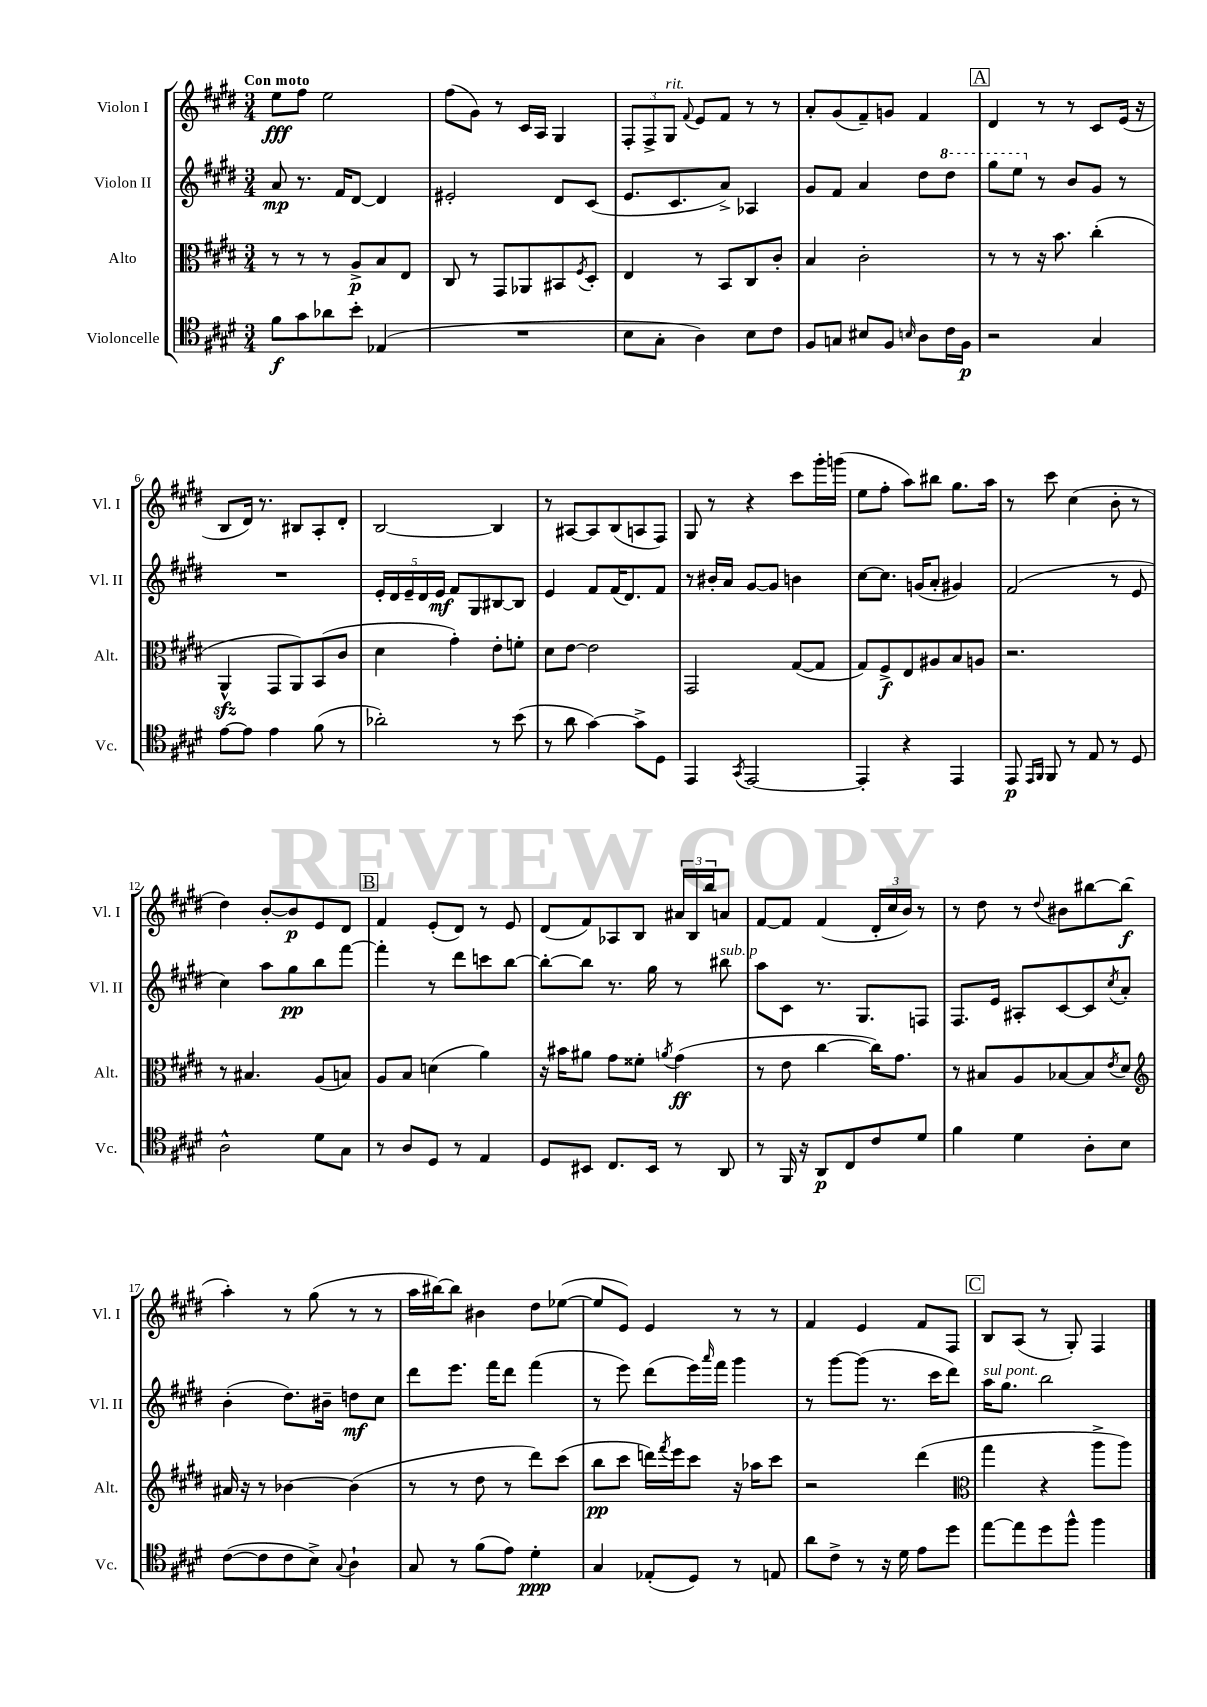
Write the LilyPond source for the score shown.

<<
\new StaffGroup <<
\new Staff = "s0" \with { instrumentName = "Violon I" shortInstrumentName = "Vl. I" } {
    \clef treble \key e \major \numericTimeSignature \time 3/4 \tempo "Con moto"
    e''8\fff fis''8 e''2 |
    fis''8( gis'8) r8 cis'16 a16 gis4 |
    \tuplet 3/2 { fis8-. fis8-> gis8^\markup { \italic "rit." } } \appoggiatura { fis'8 } e'8 fis'8 r8 r8 |
    a'8-. gis'8( fis'8--) g'8 fis'4 |
    \mark \markup { \box "A" } dis'4 r8 r8 cis'8 e'16( r16 |
    b8 dis'16) r8. bis8 a8-. dis'8-. |
    b2~ b4 |
    r8 ais8~ ais8 b8( a8 fis8) |
    gis8 r8 r4 cis'''8 gis'''16-. g'''16( |
    e''8 fis''8-. a''8) bis''8 gis''8. a''16 |
    r8 cis'''8 cis''4( b'8-. r8 |
    dis''4) b'8~-. b'8\p e'8 dis'8 |
    \mark \markup { \box "B" } fis'4 e'8-.( dis'8) r8 e'8 |
    dis'8( fis'8) aes8 b8 \tuplet 3/2 { ais'16 b16 b''16 } a'8 |
    fis'8~ fis'8 fis'4( \tuplet 3/2 { dis'16-. cis''16 b'16) } r8 |
    r8 dis''8 r8 \appoggiatura { dis''8 } bis'8 bis''8~ bis''8\f( |
    a''4-.) r8 gis''8( r8 r8 |
    a''16 bis''16~) bis''8 bis'4 dis''8 ees''8~( |
    ees''8 e'8) e'4 r8 r8 |
    fis'4 e'4 fis'8 fis8 |
    \mark \markup { \box "C" } b8 a8( r8 gis8-.) fis4 \bar "|." |
}
\new Staff = "s1" \with { instrumentName = "Violon II" shortInstrumentName = "Vl. II" } {
    \clef treble \key e \major \numericTimeSignature \time 3/4
    a'8\mp r8. fis'16 dis'8~ dis'4 |
    eis'2-. dis'8 cis'8( |
    e'8. cis'8. a'8->) aes4 |
    gis'8 fis'8 a'4 dis''8 \ottava #1 dis'''8 |
    \mark \markup { \box "A" } gis'''8 e'''8 \ottava #0 r8 b'8 gis'8 r8 |
    R2. |
    \tuplet 5/4 { e'16-. dis'16 e'16-- dis'16 e'16\mf } fis'8 gis8 bis8~ bis8 |
    e'4 fis'8 fis'16( dis'8.) fis'8 |
    r8 bis'16-. a'16 gis'8~ gis'8 b'4 |
    cis''8~ cis''8. g'16( a'8-. gis'4) |
    fis'2( r8 e'8 |
    cis''4) a''8 gis''8\pp b''8 fis'''8~ |
    \mark \markup { \box "B" } fis'''4-. r8 dis'''8 c'''8 b''8~ |
    b''8~-. b''8 r8. gis''16 r8 bis''8^\markup { \italic "sub. p" } |
    a''8 cis'8 r8. gis8. f8 |
    fis8. e'16 ais8-. cis'8~ cis'8 \acciaccatura { cis''8 } a'8-. |
    b'4-.( dis''8.) bis'16-- d''8\mf cis''8 |
    dis'''8 e'''8. fis'''16 dis'''8 fis'''4( |
    r8 e'''8) dis'''8( e'''16) \grace { a'''16 } fis'''16 gis'''4 |
    r8 gis'''8~ gis'''8( r8. cis'''16 dis'''8) |
    \mark \markup { \box "C" } a''16^\markup { \italic "sul pont." } gis''8. b''2 \bar "|." |
}
\new Staff = "s2" \with { instrumentName = "Alto" shortInstrumentName = "Alt." } {
    \clef alto \key e \major \numericTimeSignature \time 3/4
    r8 r8 r8 a8->\p b8 e8 |
    cis8 r8 gis,8 aes,8 bis,8 \acciaccatura { fis8 } dis8-. |
    e4 r8 b,8 cis8 cis'8-. |
    b4 cis'2-. |
    \mark \markup { \box "A" } r8 r8 r16 b'8. cis''4-.( |
    a,4-^\sfz gis,8 a,8) b,8( cis'8 |
    dis'4 gis'4-.) e'8-. f'8-. |
    dis'8 e'8~ e'2 |
    gis,2 gis8~( gis8 |
    gis8) fis8->\f e8 ais8 b8 a8 |
    r2. |
    r8 bis4. a8( b8) |
    \mark \markup { \box "B" } a8 b8 d'4( a'4) |
    r16 bis'16 ais'8 gis'8 fisis'8-. \acciaccatura { a'8 } gis'4\ff( |
    r8 e'8 cis''4~ cis''16) gis'8. |
    r8 bis8 a8 bes8~ bes8 \acciaccatura { e'8 } dis'8 |
    \clef treble ais'16 r16 r8 bes'4~ bes'4( |
    r8 r8 dis''8 r8 dis'''8) cis'''8( |
    b''8\pp cis'''8 d'''16) \acciaccatura { fis'''8 } e'''16 cis'''8 r16 aes''16 cis'''8 |
    r2 dis'''4( |
    \mark \markup { \box "C" } \clef alto gis''4 r4 a''8-> a''8) \bar "|." |
}
\new Staff = "s3" \with { instrumentName = "Violoncelle" shortInstrumentName = "Vc." } {
    \clef tenor \key e \major \numericTimeSignature \time 3/4
    fis'8\f gis'8 aes'8 b'8-. ees4( |
    R2. |
    b8 gis8-. a4) b8 cis'8 |
    fis8 g8 bis8 fis8 \grace { b16 } a8 cis'16 fis16\p |
    \mark \markup { \box "A" } r2 gis4 |
    e'8~ e'8 e'4 fis'8( r8 |
    aes'2-.) r8 b'8( |
    r8 a'8 gis'4~) gis'8-> dis8 |
    e,4 \acciaccatura { gis,8 } e,2~ |
    e,4-. r4 e,4 |
    e,8\p \grace { e,16 fis,16 } fis,8 r8 e8 r8 dis8 |
    a2-^ dis'8 gis8 |
    \mark \markup { \box "B" } r8 a8 dis8 r8 e4 |
    dis8 bis,8 cis8. bis,16 r8 a,8 |
    r8 fis,16 r16 a,8\p cis8 cis'8 dis'8 |
    fis'4 dis'4 a8-. b8 |
    cis'8~( cis'8 cis'8 b8->) \appoggiatura { gis8 } a4-! |
    gis8 r8 fis'8( e'8) dis'4-.\ppp |
    gis4 ees8-.( dis8) r8 e8 |
    a'8 cis'8-> r8 r16 dis'16 e'8 dis''8 |
    \mark \markup { \box "C" } e''8~ e''8 dis''8 fis''8-^ fis''4 \bar "|." |
}
>>
>>
